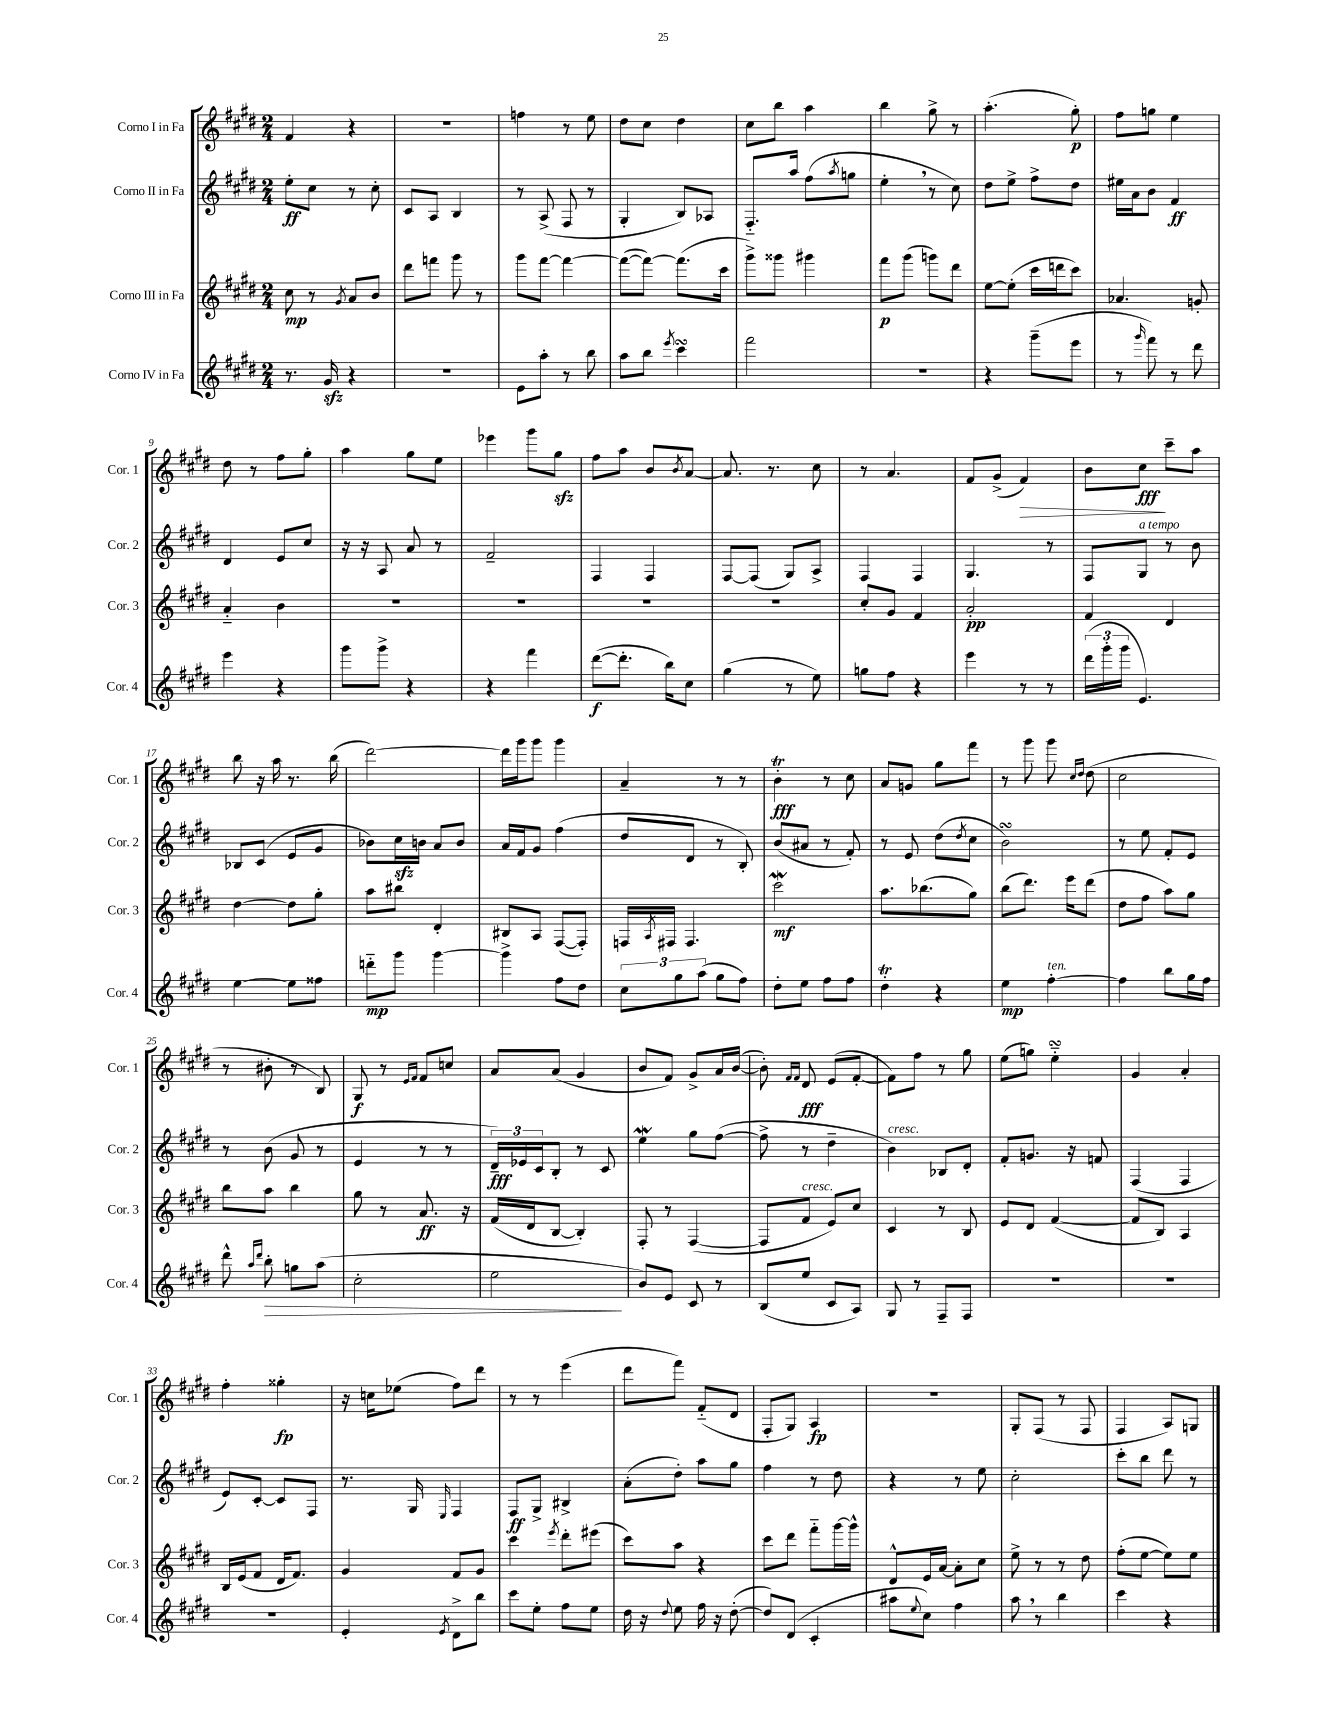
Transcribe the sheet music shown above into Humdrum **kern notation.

**kern	**kern	**kern	**kern
*staff4	*staff3	*staff2	*staff1
*clefG2	*clefG2	*clefG2	*clefG2
*k[f#c#g#d#]	*k[f#c#g#d#]	*k[f#c#g#d#]	*k[f#c#g#d#]
*M2/4	*M2/4	*M2/4	*M2/4
8.r	8cc#	8ee'	4f#
.	8r	8cc#	.
16g#	.	.	.
.	8qg#	.	.
4r	8a	8r	4r
.	8b	8cc#'	.
=	=	=	=
2r	8ddd#	8c#	2r
.	8fff	8A	.
.	8ggg#	4B	.
.	8r	.	.
=	=	=	=
8e	8ggg#	8r	4ff
8aa'	[8fff#	(8A^	.
8r	4fff#_	8F#	8r
8bb	.	8r	8ee
=	=	=	=
8aa	(8fff#_	4G#'	8dd#
8bb	8fff#_)	.	8cc#
8qeee	.	.	.
4ccc#	(8.fff#]	8B)	4dd#
.	.	8A-	.
.	16ccc#	.	.
=	=	=	=
2fff#	8ggg#^)	8.F#'~	8cc#
.	8ggg##	.	8bb
.	.	16aa	.
.	4ggg#	(8ff#	4aa
.	.	8qaa	.
.	.	8gg	.
=	=	=	=
2r	8fff#	4ee'	4bb
.	(8ggg#	.	.
.	8ggg)	8r	8gg#^
.	8ddd#	8cc#)	8r
=	=	=	=
4r	[8ee	8dd#	(4.aa'
.	(8ee']	8ee^	.
(8ggg#~	16ccc#	8ff#^	.
.	16ddd	.	.
8eee	8ccc#)	8dd#	8gg#')
=	=	=	=
8r	4.a-	16ee#	8ff#
.	.	16a	.
16qqggg#	.	.	.
8fff#)	.	8b	8gg
8r	.	4f#	4ee
8ddd#	8g'	.	.
=	=	=	=
4eee	4a'~	4d#	8dd#
.	.	.	8r
4r	4b	8e	8ff#
.	.	8cc#	8gg#'
=	=	=	=
8ggg#	2r	16r	4aa
.	.	16r	.
8ggg#^	.	8A	.
4r	.	8a	8gg#
.	.	8r	8ee
=	=	=	=
4r	2r	2f#~	4eee-
4fff#	.	.	8ggg#
.	.	.	8gg#
=	=	=	=
([8ddd#	2r	4F#	8ff#
8.ddd#']	.	.	8aa
.	.	4F#	8b
16bb)	.	.	.
.	.	.	8qb
8cc#	.	.	[8a
=	=	=	=
(4gg#	2r	[8F#	8.a]
.	.	(8F#]	.
.	.	.	8.r
8r	.	8G#)	.
8ee)	.	8A^	8cc#
=	=	=	=
8gg	8cc#'	4F#	8r
8ff#	8g#	.	4.a
4r	4f#	4F#	.
=	=	=	=
4eee	2a'	4.G#	8f#
.	.	.	(8g#^
8r	.	.	4f#)
8r	.	8r	.
=	=	=	=
(24ddd#	4f#	8F#	8b
24ggg#'	.	.	.
24ggg#	.	.	.
4.e)	.	8G#	8cc#
.	4d#	8r	8ccc#~
.	.	8b	8aa
=	=	=	=
[4ee	[4dd#	8B-	8bb
.	.	(8c#	16r
.	.	.	16aa
8ee]	8dd#]	8e	8.r
8ff##	8gg#'	8g#	.
.	.	.	(16bb
=	=	=	=
8ddd'~	8aa	8b-)	[2ddd#)
8ggg#	8bb#	16cc#	.
.	.	16b	.
[4ggg#	4d#'	8a	.
.	.	8b	.
=	=	=	=
4ggg#^]	8B#	16a	16ddd#]
.	.	16f#	16ggg#
.	8A	8g#	8ggg#
8ff#	([8F#	(4ff#	4ggg#
8dd#	8F#'])	.	.
=	=	=	=
12cc#	16F	8dd#	4a~
.	8qA	.	.
.	16F#	.	.
12gg#	.	.	.
.	4.F#	8d#	.
(12aa	.	.	.
8gg#	.	8r	8r
8ff#)	.	8B')	8r
=	=	=	=
8dd#'	2ccc#	(8b	4b'
8ee	.	8a#	.
8ff#	.	8r	8r
8ff#	.	8f#')	8cc#
=	=	=	=
4dd#'	8.aa	8r	8a
.	.	8e	8g
.	(8.bb-	.	.
4r	.	(8dd#	8gg#
.	.	8qdd#	.
.	8gg#)	8cc#	8fff#
=	=	=	=
4ee	(8bb	2b)	8r
.	8.ddd#)	.	8ggg#
[4ff#'	.	.	8ggg#
.	16eee	.	.
.	.	.	16qqcc#
.	.	.	16qqdd#
.	(8ddd#	.	(8dd#
=	=	=	=
4ff#]	8dd#	8r	2cc#
.	8ff#	8ee	.
8bb	8aa)	8f#'	.
16gg#	8gg#	8e	.
16ff#	.	.	.
=	=	=	=
8ddd#^^	8bb	8r	8r
16qqaa	.	.	.
16qqddd#	.	.	.
8bb'	8aa	(8b	8b#'
8gg	4bb	8g#	8r
(8aa	.	8r	8B)
=	=	=	=
2cc#'	8gg#	4e	8G#
.	8r	.	8r
.	.	.	16qqe
.	.	.	16qqf#
.	8.a	8r	8f#
.	.	8r	8cc
.	16r	.	.
=	=	=	=
2ee	(16f#	24d#~)	8a
.	.	24e-	.
.	16d#	.	.
.	.	24c#	.
.	[8B	8B'	(8a
.	4B'])	8r	4g#
.	.	8c#	.
=	=	=	=
8b)	8F#'	4ee	8b
8e	8r	.	8f#)
8c#	([4F#	8gg#	8g#^
8r	.	([8ff#	16a
.	.	.	([16b
=	=	=	=
(8B	8F#]	8ff#^]	8b'])
.	.	.	16qqf#
.	.	.	16qqf#
8ee	8f#	8r	8d#
8c#	8e)	4dd#~	(8e
8A)	8cc#	.	[8f#'
=	=	=	=
8G#	4c#	4b)	8f#])
8r	.	.	8ff#
8F#~	8r	8B-	8r
8F#	8B	8d#'	8gg#
=	=	=	=
2r	8e	8f#'	(8ee
.	8d#	8.g	8gg)
.	([4f#	.	4ee'~
.	.	16r	.
.	.	8f	.
=	=	=	=
2r	8f#]	(4F#	4g#
.	8B)	.	.
.	4A	4F#	4a'
=	=	=	=
2r	16B	8e)	4ff#'
.	(16e	.	.
.	8f#	[8c#'	.
.	16d#	8c#]	4gg##'
.	8.f#)	.	.
.	.	8F#	.
=	=	=	=
4e'	4g#	8.r	16r
.	.	.	16cc
.	.	.	(8ee-
.	.	16G#	.
8qe	.	16qqE	.
8d#^	8f#	4F#	8ff#)
8bb	8g#	.	8ddd#
=	=	=	=
8ccc#	4ccc#	8F#	8r
8ee'	.	8G#^	8r
.	8qeee	.	.
8ff#	8ddd#'	4B#^	(4eee
8ee	(8eee#	.	.
=	=	=	=
16dd#	8ccc#)	(8a'	8ddd#
16r	.	.	.
8qqdd#	.	.	.
8ee	8aa	8dd#')	8fff#)
16ff#	4r	8aa	(8f#'~
16r	.	.	.
([8dd#'	.	8gg#	8d#
=	=	=	=
8dd#])	8ccc#	4ff#	8F#'
(8d#	8ddd#	.	8G#)
4c#'	8fff#'~	8r	4A
.	[16ggg#	8dd#	.
.	16ggg#^^]	.	.
=	=	=	=
8aa#	8d#^^	4r	2r
8qqee	.	.	.
8cc#)	16e	.	.
.	[16a	.	.
4ff#	8a']	8r	.
.	8cc#	8ee	.
=	=	=	=
8aa	8ee^	2cc#'	8G#'
8r	8r	.	(8F#
4bb	8r	.	8r
.	8dd#	.	8F#
=	=	=	=
4ccc#	(8ff#'	8ccc#'	4F#
.	[8ee	8bb	.
4r	8ee])	8ddd#	8A)
.	8ee	8r	8G
==	==	==	==
*-	*-	*-	*-
